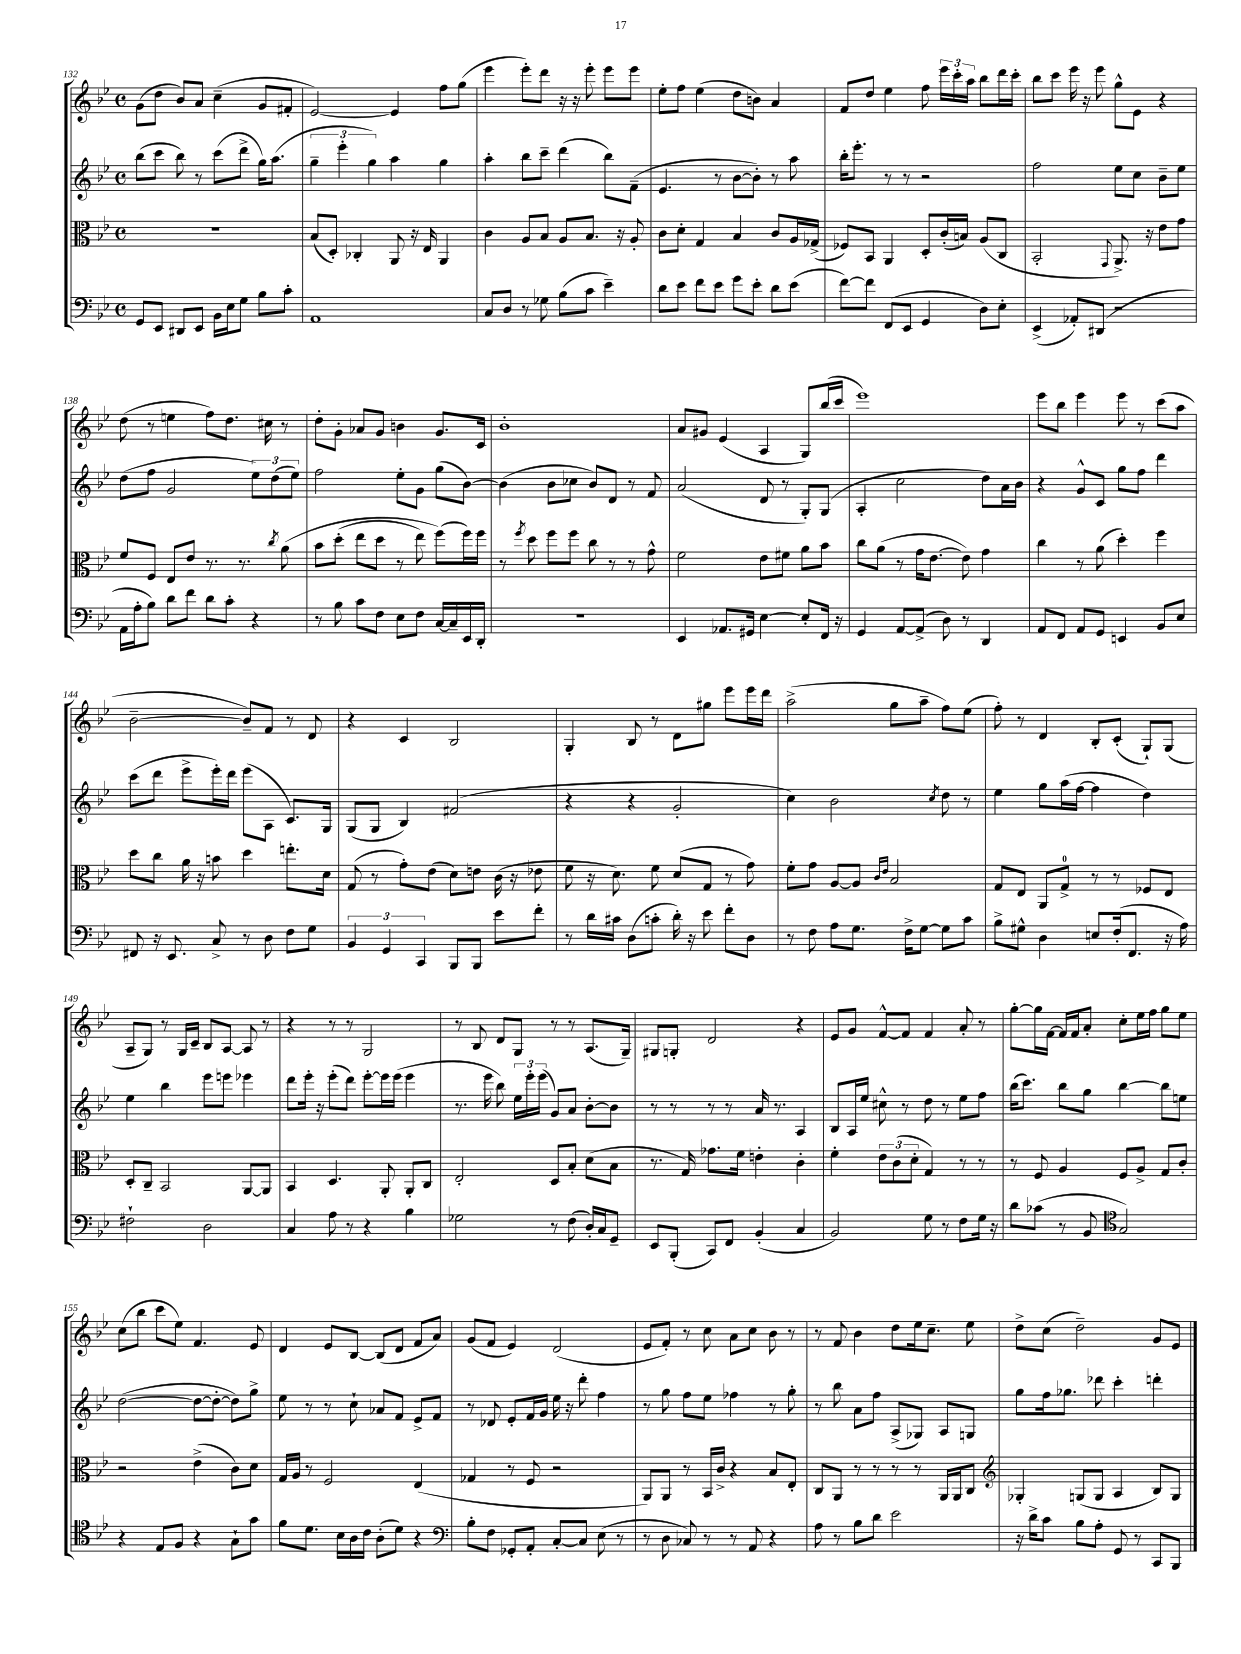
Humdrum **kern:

**kern	**kern	**kern	**kern
*part4	*part3	*part2	*part1
*staff4	*staff3	*staff2	*staff1
*clefF4	*clefC3	*clefG2	*clefG2
*k[b-e-]	*k[b-e-]	*k[b-e-]	*k[b-e-]
*M4/4	*M4/4	*M4/4	*M4/4
*met(c)	*met(c)	*met(c)	*met(c)
=132	=132	=132	=132
8GG/L	1r	(8bb-\L	(8g\L
8EE-/J	.	8ccc\J	8dd\J
8DD#X/L	.	8bb-\)	8b-/L)
8EE-/J	.	8r	8a/J
16BB-\LL	.	(8ccc\L	(4cc~\
16E-\J	.	.	.
8G\J	.	8ddd^\J	.
8B-\L	.	16gg\KL)	8g/L
.	.	(8.aa\J	.
8c'\J	.	.	8f#X'/J
=133	=133	=133	=133
1AA	(8B-/L	6gg~\	[2e-/)
.	8D'/J)	.	.
.	.	6eee-'\	.
.	4C-X'/	.	.
.	.	6gg\)	.
.	8AA/	4aa\	4e-/]
.	16r	.	.
.	16E-/	.	.
.	4AA/	4gg\	8ff\L
.	.	.	(8gg\J
=134	=134	=134	=134
8C/L	4c\	4aa'\	4eee-\
8D/J	.	.	.
8r	8A/L	8bb-\L	8eee-'\L)
8G-X\	8B-/J	8ccc~\J	8ddd\J
(8B-\L	8A/L	(4ddd\	16r
.	.	.	16r
8c\J	8.B-/J	.	8eee-'\
4e-~\)	.	8bb-\L)	8eee-\L
.	16r	.	.
.	8A'/	(8f~\J	8eee-\J
=135	=135	=135	=135
8d\L	8c\L	4.e-/	8ee-'\L
8e-\J	8d'\J	.	8ff\J
8f\L	4G/	.	(4ee-\
8e-\J	.	8r	.
8g\L	4B-/	[8b-\L	8dd\L
8e-'\J	.	8b-'\J])	8bn\J)
8d\L	8c/L	8r	4a/
(8e-\J	16A/L	8aa\	.
.	(16G-X^/JJ	.	.
=136	=136	=136	=136
[8f\L)	8F-X/L)	16bb-'\KL	8f/L
.	.	8.eee-'\J	.
8f\J]	8BB-/J	.	8dd/J
(8FF/L	4AA/	8r	4ee-\
8EE-/J	.	8r	.
4GG/	8D'/L	2r	8ff\
.	(16c'/L	.	24eee-\LL
.	.	.	24ccc'\
.	16Bn/JJ)	.	.
.	.	.	24aa\JJ
8D\L)	(8A/L	.	8bb-\L
8E-'\J	8C/J	.	16ddd\L
.	.	.	16ccc'\JJ
=137	=137	=137	=137
(4EE-^/	2BB-'/	2ff\	8bb-\L
.	.	.	8ccc\J
8AA-X'/L)	.	.	16eee-\
.	.	.	16r
(8DD#X/J	.	.	8eee-\
.	8qqGG/	.	.
2r	8.AA^/)	8ee-\L	8gg^^\L
.	.	8cc\J	8e-\J
.	16r	.	.
.	8e-\L	8b-~\L	4r
.	8g\J	8ee-\J	.
!!LO:LB:g=z
=138	=138	=138	=138
16AA\LL	8f/L	(8dd\L	(8dd\
16A'\J	.	.	.
8B-\J)	8F/J	8ff\J	8r
8d\L	8E-/L	2g/	4een\
8f\J	8e-/J	.	.
8d\L	8.r	.	8ff\L)
8c'\J	.	.	8.dd\J
.	8.r	.	.
4r	.	12ee-\L)	.
.	.	.	16cc#X\
.	.	(12dd\	.
.	8qcc/	.	.
.	(8a\	.	8r
.	.	12ee-\J)	.
=139	=139	=139	=139
8r	8b-\L	2ff\	8dd'\L
8B-\	(8dd'\J	.	8g'\J
8c\L	8ee-\L	.	8a-X/L
8F\J	8dd\J	.	8g/J
8E-\L	8r	8ee-'\L	4bn\
8F\J	8ee-\)	8g\J	.
[16C/LL	(8ff\L)	(8gg\L	8.g/L
16C~/]	.	.	.
16EE-/	16ff\L)	[8b-\J)	.
16DD'/JJ	16ff\JJ	.	16c/Jk
=140	=140	=140	=140
1r	8r	(4b-\]	1b-'
.	8qff/	.	.
.	8dd\	.	.
.	8ff\L	8b-\L	.
.	8ff\J	8cc-X\J	.
.	8cc\	8b-/L)	.
.	8r	8d/J	.
.	8r	8r	.
.	8g^^\	8f/	.
=141	=141	=141	=141
4EE-/	2f\	(2a/	8a/L
.	.	.	8g#X/J
8.AA-X/L	.	.	(4e-/
16GG#X/Jk	.	.	.
[4E-\	8e-\L	8d/	4A/
.	8f#X\J	8r	.
8E-'/L]	8a\L	8G'/L)	8G/L)
16FF/Jk	8b-\J	(8G/J	(16bb-/L
16r	.	.	16ccc/JJ
=142	=142	=142	=142
4GG/	8cc\L	4A'/	1eee-)
.	(8a\J	.	.
[8AA/L	8r	2cc\	.
(8AA^/J]	16g\KL	.	.
.	[8.e-\J	.	.
8D\)	.	.	.
8r	8e-\])	.	.
4DD/	4g\	8dd\L)	.
.	.	16a\L	.
.	.	16b-\JJ	.
=143	=143	=143	=143
8AA/L	4cc\	4r	8eee-\L
8FF/J	.	.	8bb-\J
8AA/L	8r	8g^^/L	4eee-\
8GG/J	(8a\	8c/J	.
4EEn/	4dd'\)	8gg\L	8eee-\
.	.	8ff\J	8r
8BB-/L	4ff\	4ddd\	(8ccc\L
8E-/J	.	.	8aa\J
!!LO:LB:g=z
=144	=144	=144	=144
8FF#X/	8dd\L	(8ccc\L	[2b-~\
16r	8cc\J	8ddd\J	.
8.EE-/	.	.	.
.	16a\	8eee-^\L	.
.	16r	.	.
8C^/	8bn\	16eee-'\L)	.
.	.	16ddd\JJ	.
8r	4dd\	(8eee-\L	8b-~/L])
8D\	.	8A\J	8f/J
8F\L	8.een'\L	8.c/L)	8r
8G\J	.	.	8d/
.	16d\Jk	16G/Jk	.
=145	=145	=145	=145
6BB-/	(8G/	(8G/L	4r
.	8r	8G/J	.
6GG/	.	.	.
.	8g'\L)	4B-/)	4c/
6CC/	.	.	.
.	(8e-\J	.	.
8BBB-/L	8d\L)	(2f#X/	2B-/
8BBB-/J	8en\J	.	.
8e-\L	(16c\	.	.
.	16r	.	.
8f'\J	8e-X\	.	.
=146	=146	=146	=146
8r	8f\	4r	4G'/
16d\LL	16r	.	.
16c#X\JJ	8.d\)	.	.
(8D\L	.	4r	8B-/
8cn'\J	8f\	.	8r
16d'\)	(8d/L	2g'/	8d\L
16r	.	.	.
8e-\	8G/J	.	8gg#X\J
8f'\L	8r	.	8eee-\L
8D\J	8g\)	.	16eee-\L
.	.	.	16ddd\JJ
=147	=147	=147	=147
8r	8f'\L	4cc\)	(2aa^\
8F\	8g\J	.	.
8A\L	[8A/L	2b-\	.
8.G\J	8A/J]	.	.
.	16qqc/LL	.	.
.	16qqe-/JJ	.	.
.	2B-/	.	8gg\L
16F^\KL	.	.	.
[8G\J	.	.	8aa~\J
.	.	8qcc/	.
8G\L]	.	8dd\	8ff\L)
8c\J	.	8r	(8ee-\J
=148	=148	=148	=148
8B-^\L	8G/L	4ee-\	8ff'\)
8G#X^^\J	8E-/J	.	8r
4D\	8AA/L	8gg\L	4d/
.	8G^/J	(16aa\L	.
.	.	[16ff\JJ	.
8En/L	8r	4ff\]	8B-'/L
(16F'/k	8r	.	(8c'/J
8.FF/J	.	.	.
.	8F-X/L	4dd\)	8G`/L)
16r	8E-/J	.	(8G/J
16A\)	.	.	.
!!LO:LB:g=z
=149	=149	=149	=149
2F#X`\	8D'/L	4ee-\	8A~/L
.	8C~/J	.	8G/J)
.	2BB-/	4bb-\	8r
.	.	.	16G/LL
.	.	.	16c~/JJ
2D\	.	8eee-\L	8B-/L
.	.	8eeen\J	[8A/J
.	[8AA/L	4eee-X\	8A/]
.	8AA/J]	.	8r
=150	=150	=150	=150
4C/	4BB-/	8ddd\L	4r
.	.	16eee-'\Jk	.
.	.	16r	.
8A\	4.D/	(8eee-'\L	8r
8r	.	8ddd\J)	8r
4r	.	[8eee-'\L	2G/
.	8AA'/	16eee-\L]	.
.	.	(16eee-\JJ	.
4B-\	8AA'/L	4eee-\	.
.	8C/J	.	.
=151	=151	=151	=151
2G-X\	2E-'/	8.r	8r
.	.	.	8B-/
.	.	16eee-\	.
.	.	8bb-\)	8d/L
.	.	24ee-\LL	8G/J
.	.	24eee-'\	.
.	.	(24eee-\JJ	.
8r	8D/L	8g/L)	8r
(8F\	8B-'/J	8a/J	8r
16D'/LL)	(8d\L	[8b-'\L	(8.A/L
16C/J	.	.	.
8GG~/J	8B-\J	8b-\J]	.
.	.	.	16G~/Jk)
=152	=152	=152	=152
8EE-/L	8.r	8r	8G#X/L
(8BBB-'/J	.	8r	8Gn'/J
.	16G/)	.	.
8CC/L)	8.g-X\L	8r	2d/
8FF/J	.	8r	.
.	16f\Jk	.	.
(4BB-'/	4en'\	16a/	.
.	.	8.r	.
4C/	4c'\	4A/	4r
=153	=153	=153	=153
2BB-/)	4f'\	8B-/L	8e-/L
.	.	16A/L	8g/J
.	.	16ee-/JJ	.
.	12e-\L	8cc#X^^\	[8f^^/L
.	(12c\	.	.
.	.	8r	8f/J]
.	12d'\J	.	.
8G\	4G/)	8dd\	4f/
8r	.	8r	.
8F\L	8r	8ee-\L	8a'/
16G\Jk	8r	8ff\J	8r
16r	.	.	.
=154	=154	=154	=154
8d\L	8r	(16bb-\KL	[8gg'\L
.	.	8.ccc\J)	.
(8c-X\J	8F/	.	16gg\L]
.	.	.	[16f\JJ
8r	4A/	8bb-\L	16f/LL]
.	.	.	16f/J
8BB-/	.	8gg\J	8a'/J
*clefC4	*	*	*
2G/)	8F/L	[4bb-\	8cc'\L
.	8A^/J	.	16ee-\L
.	.	.	16ff\JJ
.	8G/L	8bb-\L]	8gg\L
.	8c'/J	8een\J	8ee-\J
!!LO:LB:g=z
=155	=155	=155	=155
4r	2r	([2dd\	(8cc\L
.	.	.	8bb-\J
8E-/L	.	.	8ccc\L
8F/J	.	.	8ee-\J)
4r	(4e-^\	8dd\L_	4.f/
.	.	8dd'\J_	.
8G`\L	8c\L)	8dd\L])	.
8g\J	8d\J	8gg^\J	8e-/
=156	=156	=156	=156
8f\L	16G/LL	8ee-\	4d/
.	16A/JJ	.	.
8.d\J	8r	8r	.
.	2F/	8r	8e-/L
16B-\LL	.	.	.
16A\	.	8cc`\	[8B-/J
16c\JJ	.	.	.
(8A'\L	.	8a-X/L	(8B-/L]
8d\J)	.	8f/J	8d/J
4r	(4E-/	8e-^/L	8f/L
.	.	8f/J	8a/J)
=157	=157	=157	=157
*clefF4	*	*	*
8B-'\L	4G-X/	8r	(8g/L
8F\J	.	8d-X/	8f/J
8GG-X'/L	8r	8e-'/L	4e-/)
8AA'/J	8F/	16f/L	.
.	.	16g/JJ	.
[8C'/L	2r	16ee-\	(2d/
.	.	16r	.
8C/J]	.	8ddd'\	.
(8E-\	.	4ff\	.
8r	.	.	.
=158	=158	=158	=158
8r	8AA/L)	8r	8e-/L
8D\	8AA/J	8gg\	8f'/J)
8C-X/)	8r	8ff\L	8r
8r	16BB-/LL	8ee-\J	8cc\
.	16c^/JJ	.	.
8r	4r	4ff-X\	8a\L
8AA/	.	.	8cc\J
4r	8B-/L	8r	8b-\
.	8E-'/J	8gg'\	8r
=159	=159	=159	=159
8A\	8C/L	8r	8r
8r	8AA/J	8bb-\	8f/
8B-\L	8r	8a\L	4b-\
8d\J	8r	8ff\J	.
2e-\	8r	(8A^/L	8dd\L
.	8r	8G-X/J)	16ee-\k
.	.	.	8.cc~\J
.	16AA/LL	8A/L	.
.	16AA/J	.	.
.	8C/J	8Gn/J	8ee-\
=160	=160	=160	=160
*	*clefG2	*	*
16r	4G-X'/	8gg\L	8dd^\L
16d^\KL	.	.	.
8c\J	.	16ff\k	(8cc\J
.	.	8.gg-X\J	.
8B-\L	(8Gn/L	.	2dd~\)
8A'\J	8G/J	8ddd-X\	.
8GG/	4A/	4ccc'\	.
8r	.	.	.
8CC/L	8B-/L)	4dddn'\	8g/L
8BBB-/J	8G/J	.	8e-/J
==	==	==	==
*-	*-	*-	*-
